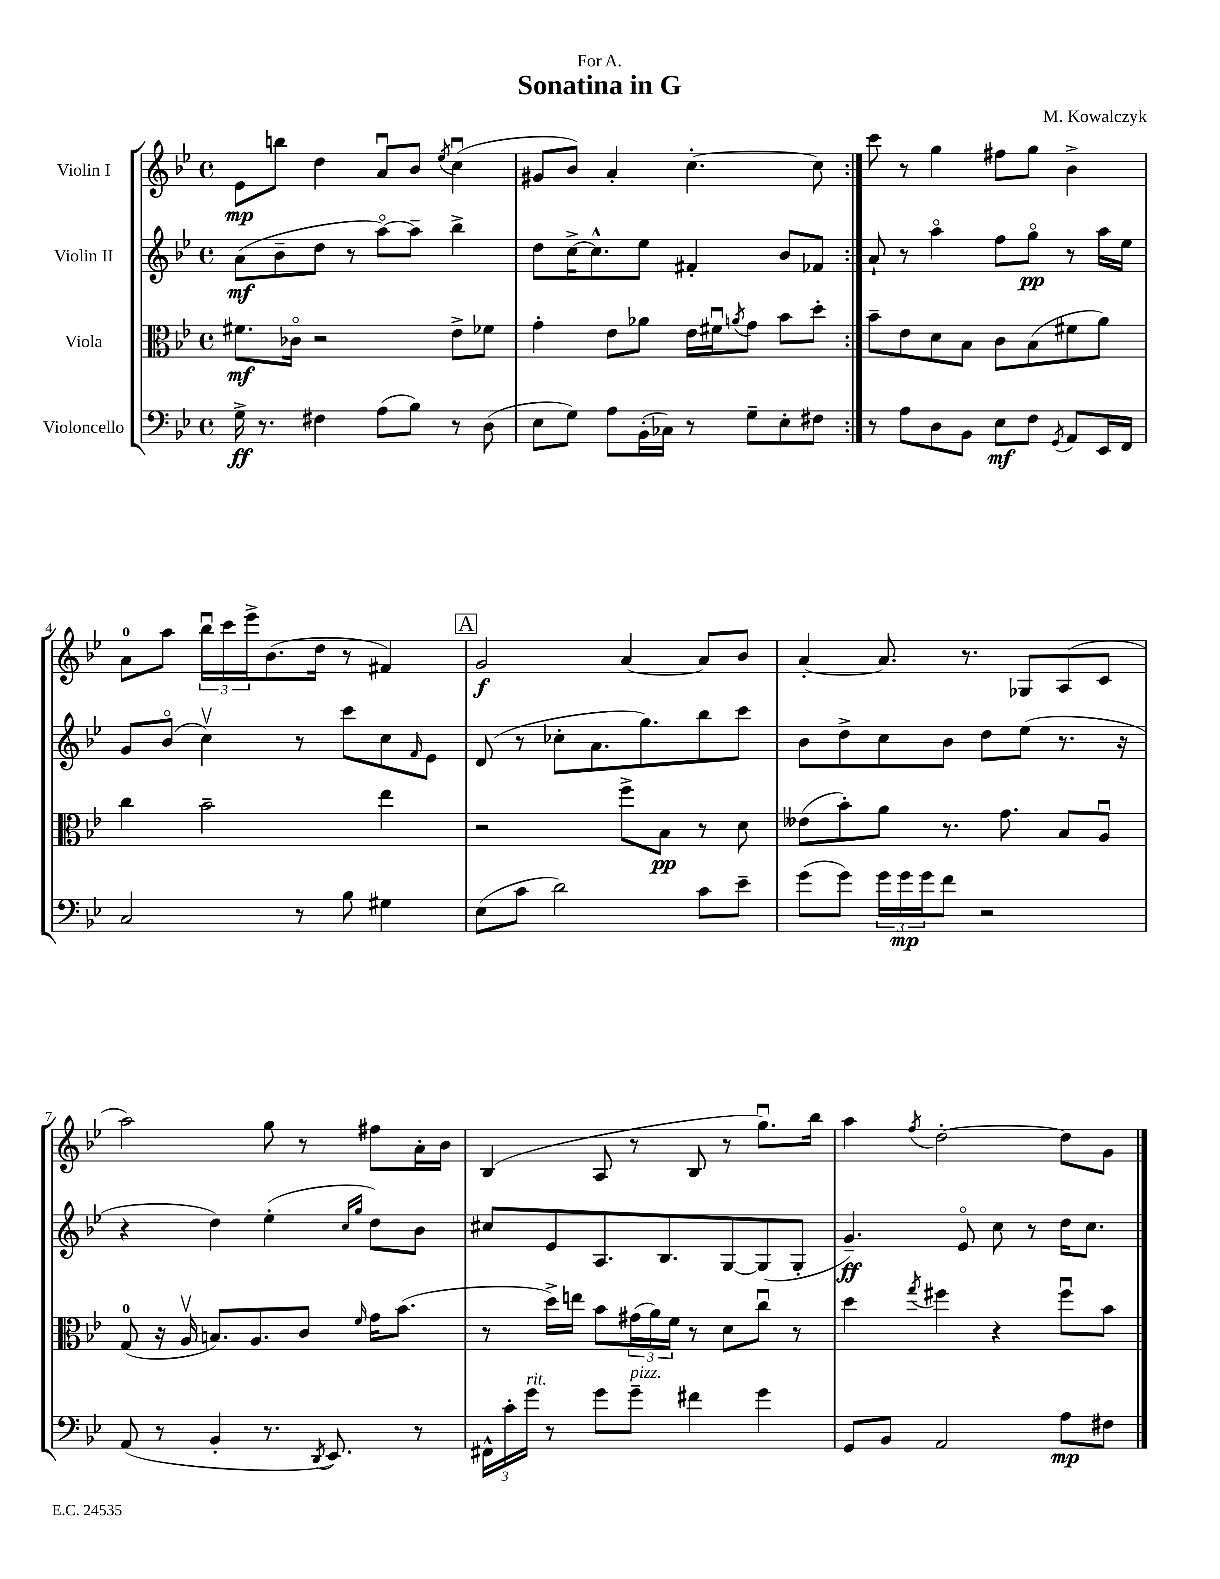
\header { title = "Sonatina in G" composer = "M. Kowalczyk" dedication = "For A." }
<<
\new StaffGroup <<
\new Staff = "s0" \with { instrumentName = "Violin I" } {
    \clef treble \key bes \major \defaultTimeSignature \time 4/4
    \repeat volta 2 { ees'8\mp b''8 d''4 a'8\downbow bes'8 \acciaccatura { ees''8 } c''4\downbow( |
    gis'8 bes'8) a'4-. c''4.~-. c''8 | }
    c'''8 r8 g''4 fis''8 g''8 bes'4-> |
    a'8-0 a''8 \tuplet 3/2 { bes''16\downbow c'''16 ees'''16-> } bes'8.( d''16 r8 fis'4) |
    \mark \markup { \box "A" } g'2\f a'4~ a'8 bes'8 |
    a'4~-. a'8. r8. ges8 a8( c'8 |
    a''2) g''8 r8 fis''8 a'16-. bes'16 |
    bes4( a8 r8 bes8 r8 g''8.\downbow) bes''16 |
    a''4 \acciaccatura { f''8 } d''2~-. d''8 g'8 \bar "|." |
}
\new Staff = "s1" \with { instrumentName = "Violin II" } {
    \clef treble \key bes \major \defaultTimeSignature \time 4/4
    \repeat volta 2 { a'8\mf( bes'8-- d''8 r8 a''8~\flageolet) a''8-- bes''4-> |
    d''8 c''16~-> c''8.-^ ees''8 fis'4-. bes'8 fes'8 | }
    a'8-! r8 a''4\flageolet f''8 g''8\flageolet\pp r8 a''16 ees''16 |
    g'8 bes'8\flageolet( c''4\upbow) r8 c'''8 c''8 \grace { f'16 } ees'8 |
    \mark \markup { \box "A" } d'8( r8 ces''8-. a'8. g''8.) bes''8 c'''8 |
    bes'8 d''8-> c''8 bes'8 d''8 ees''8( r8. r16 |
    r4 d''4) ees''4-.( \grace { c''16 g''16 } d''8) bes'8 |
    cis''8 ees'8 a8. bes8. g8~ g8( g8-. |
    g'4.--\ff) ees'8\flageolet c''8 r8 d''16 c''8. \bar "|." |
}
\new Staff = "s2" \with { instrumentName = "Viola" } {
    \clef alto \key bes \major \defaultTimeSignature \time 4/4
    \repeat volta 2 { fis'8.\mf ces'16\flageolet r2 ees'8-> fes'8 |
    g'4-. ees'8 aes'8 ees'16 fis'16\downbow \acciaccatura { a'8 } g'8 bes'8 d''8-. | }
    bes'8-- ees'8 d'8 bes8 c'8 bes8( fis'8 a'8) |
    c''4 bes'2-- ees''4 |
    \mark \markup { \box "A" } r2 f''8-> bes8\pp r8 d'8 |
    eeses'8( bes'8-.) a'8 r8. g'8. bes8 a8\downbow |
    g8-0( r16 a16\upbow b8.) a8. c'8 \grace { f'16 } g'16 bes'8.( |
    r8 d''16->) e''16 bes'8 \tuplet 3/2 { gis'16( a'16) f'16 } r8 d'8 c''8\downbow r8 |
    d''4 \acciaccatura { g''8 } fis''4 r4 fis''8\downbow bes'8 \bar "|." |
}
\new Staff = "s3" \with { instrumentName = "Violoncello" } {
    \clef bass \key bes \major \defaultTimeSignature \time 4/4
    \repeat volta 2 { g16->\ff r8. fis4 a8( bes8) r8 d8( |
    ees8 g8) a8 bes,16-.( ces16) r8 g8-- ees8-. fis8 | }
    r8 a8 d8 bes,8 ees8\mf f8 \acciaccatura { g,8 } a,8 ees,16 f,16 |
    c2 r8 bes8 gis4 |
    \mark \markup { \box "A" } ees8( c'8 d'2) c'8 ees'8-- |
    g'8( g'8) \tuplet 3/2 { g'16 g'16\mp g'16 } f'8 r2 |
    a,8( r8 bes,4-. r8. \acciaccatura { d,8 } ees,8.) r8 |
    \tuplet 3/2 { fis,16-^ c'16-. g'16^\markup { \italic "rit." } } r8 g'8 g'8--^\markup { \italic "pizz." } fis'4 g'4 |
    g,8 bes,8 a,2 a8\mp fis8 \bar "|." |
}
>>
>>
